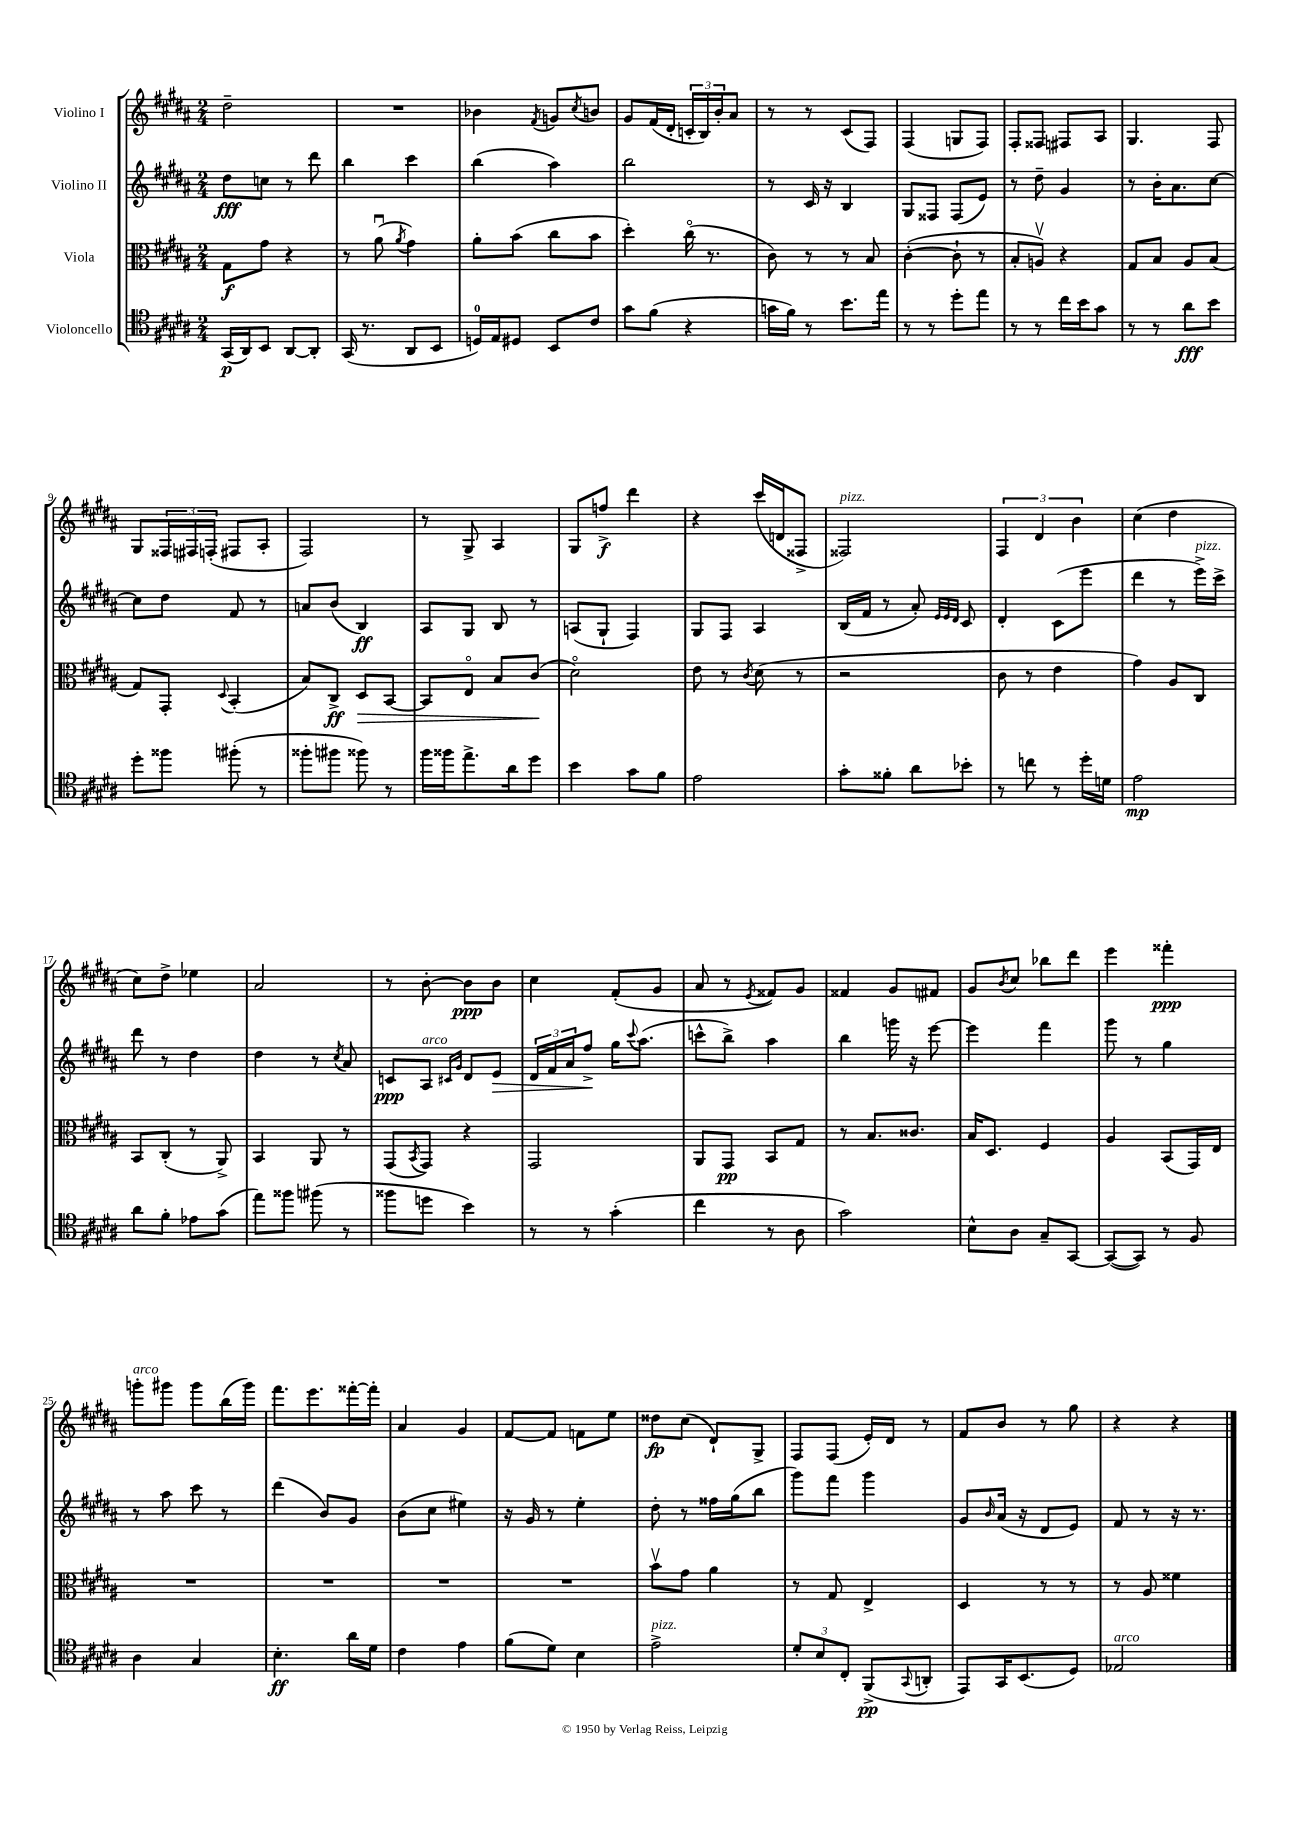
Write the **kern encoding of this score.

**kern	**kern	**kern	**kern
*staff4	*staff3	*staff2	*staff1
*clefC4	*clefC3	*clefG2	*clefG2
*k[f#c#g#d#a#]	*k[f#c#g#d#a#]	*k[f#c#g#d#a#]	*k[f#c#g#d#a#]
*M2/4	*M2/4	*M2/4	*M2/4
(16GG#	8G#	8dd#	2dd#~
16AA#)	.	.	.
8BB	8g#	8cc	.
[8AA#	4r	8r	.
8AA#']	.	8ddd#	.
=	=	=	=
(16GG#	8r	4bb	2r
8.r	.	.	.
.	(8a#u	.	.
.	8qa#	.	.
8AA#	4g#)	4ccc#	.
8BB	.	.	.
=	=	=	=
16D)	8a#'	(4bb	4b-
16E	.	.	.
8D#	(8b	.	.
.	.	.	8qf#
8BB	8cc#	4aa#)	8g
.	.	.	8qcc#
8c#	8b	.	8b
=	=	=	=
8g#	4dd#')	2bb	8g#
(8f#	.	.	(16f#
.	.	.	16d#'
4r	(16cc#o	.	24c'
.	.	.	24B)
.	8.r	.	.
.	.	.	24b'
.	.	.	8a#
=	=	=	=
16g	8c#)	8r	8r
16f#)	.	.	.
8r	8r	16c#	8r
.	.	16r	.
8.b	8r	4B	(8c#
.	8B	.	8F#)
16ee	.	.	.
=	=	=	=
8r	([4c#'	8G#	(4F#
8r	.	8F##	.
8dd#'	8c#`]	(8F##	8G
8ee	8r	8e)	8F#)
=	=	=	=
8r	8B'	8r	8F#'
8r	8Av)	8dd#~	8F##
16cc#	4r	4g#	8F#
16b	.	.	.
8g#	.	.	8A#
=	=	=	=
8r	8G#	8r	4.G#
8r	8B	16b'	.
.	.	8.a#	.
8a#	8A#	.	.
8b	(8B	[8cc#	8F#
=	=	=	=
8dd#'	8G#)	8cc#]	8G#
8ff##	8GG#'	8dd#	24F##
.	.	.	24F#
.	.	.	(24F'
.	8qqD#	.	.
(8ff#'	(4BB'	8f#	8F#
8r	.	8r	8A#'
=	=	=	=
8ff##'	8B)	8a	2F#)
8ff#	8C#^	(8b	.
8ff##)	8D#	4B)	.
8r	[8BB	.	.
=	=	=	=
16ff#	8BB]	8A#	8r
16ff##	.	.	.
8.ee^	8Eo	8G#	8G#^
.	8B	8B	4A#
16a#	.	.	.
8dd#	(8c#	8r	.
=	=	=	=
4b	2d#o)	(8A	8G#
.	.	8G#`	8ff^
8g#	.	4F#)	4ddd#
8f#	.	.	.
=	=	=	=
2e	8e	8G#	4r
.	8r	8F#	.
.	8qc#	.	.
.	(8d#	4A#	(16ccc#
.	.	.	16d
.	8r	.	8F##^
=	=	=	=
8g#'	2r	(16B	2F##)
.	.	16f#	.
8f##'	.	8r	.
8a#	.	8a#')	.
.	.	32qqe	.
.	.	32qqe	.
.	.	32qqd#	.
8b-'	.	8c#	.
=	=	=	=
8r	8c#	4d#'	6F#
8cc	8r	.	.
.	.	.	6d#
8r	4e	(8c#	.
.	.	.	6b
16dd#'	.	8eee	.
16d	.	.	.
=	=	=	=
2e	4g#)	4ddd#	(4cc#
.	8A#	8r	4dd#
.	8C#	16eee^)	.
.	.	16ccc#^	.
=	=	=	=
8a#	8BB	8ddd#	8cc#)
8f#'	(8C#'	8r	8dd#^
8e-	8r	4dd#	4ee-
(8g#	8AA#^)	.	.
=	=	=	=
8ee)	4BB	4dd#	2a#
8ff##	.	.	.
(8ff#	8AA#	8r	.
.	.	8qcc#	.
8r	8r	8a#	.
=	=	=	=
8ff##	(8GG#	8c	8r
.	8qBB	.	.
8dd	8GG#)	8A#	[8b'
.	.	16qqc#	.
.	.	16qqg#	.
4b)	4r	8d#	8b]
.	.	8e	8b
=	=	=	=
8r	2GG#	24d#	4cc#
.	.	24f#	.
.	.	24a#	.
8r	.	8ff#^	.
(4g#'	.	16gg#	(8f#'
.	.	8qqccc#	.
.	.	(8.aa#	.
.	.	.	8g#
=	=	=	=
4cc#	8AA#	8ccc^^	8a#
.	8GG#	8bb^)	8r
.	.	.	8qe
8r	8BB	4aa#	8f##)
8A#	8G#	.	8g#
=	=	=	=
2g#)	8r	4bb	4f##
.	8.B	.	.
.	.	16ggg	8g#
.	8.c##	16r	.
.	.	[8eee	8f#
=	=	=	=
8B^^	16B	4eee]	8g#
.	8.D#	.	.
.	.	.	8qb
8A#	.	.	8cc#
8G#~	4F#	4fff#	8bb-
[8GG#	.	.	8ddd#
=	=	=	=
(8GG#_	4A#	8ggg#	4eee
8GG#])	.	8r	.
8r	(8BB	4gg#	4fff##'
8F#	16GG#)	.	.
.	16E	.	.
=	=	=	=
4A#	2r	8r	8ggg'
.	.	8aa#	8ggg#
4G#	.	8ccc#	8ggg#
.	.	8r	(16bb
.	.	.	16ggg#)
=	=	=	=
4.B'	2r	(4ddd#	8.fff#
.	.	.	8.eee
.	.	8b)	.
16a#	.	8g#	[16fff##'
16d#	.	.	16fff##']
=	=	=	=
4c#	2r	(8b	4a#
.	.	8cc#	.
4e	.	4ee#)	4g#
=	=	=	=
(8f#	2r	16r	[8f#
.	.	16g#	.
8d#)	.	8r	8f#]
4B	.	4ee'	8f
.	.	.	8ee
=	=	=	=
2e^	8bv	8dd#'	8dd##
.	8g#	8r	(8cc#
.	4a#	16ff##	8d#`)
.	.	(16gg#	.
.	.	8bb	8G#^
=	=	=	=
12d#'	8r	8ggg#)	8F#
12B	.	.	.
.	8G#	8fff#	(8F#
12C#'	.	.	.
(8FF#^	4E^	4ggg#	16e')
.	.	.	16d#
8qqGG#	.	.	.
8AA'	.	.	8r
=	=	=	=
8EE)	4D#	8g#	8f#
.	.	16qqb	.
16GG#	.	(16a#	8b
(8.BB	.	16r	.
.	8r	8d#	8r
8D#)	8r	8e)	8gg#
=	=	=	=
2E-	8r	8f#	4r
.	8A#	8r	.
.	4f##	16r	4r
.	.	8.r	.
==	==	==	==
*-	*-	*-	*-
